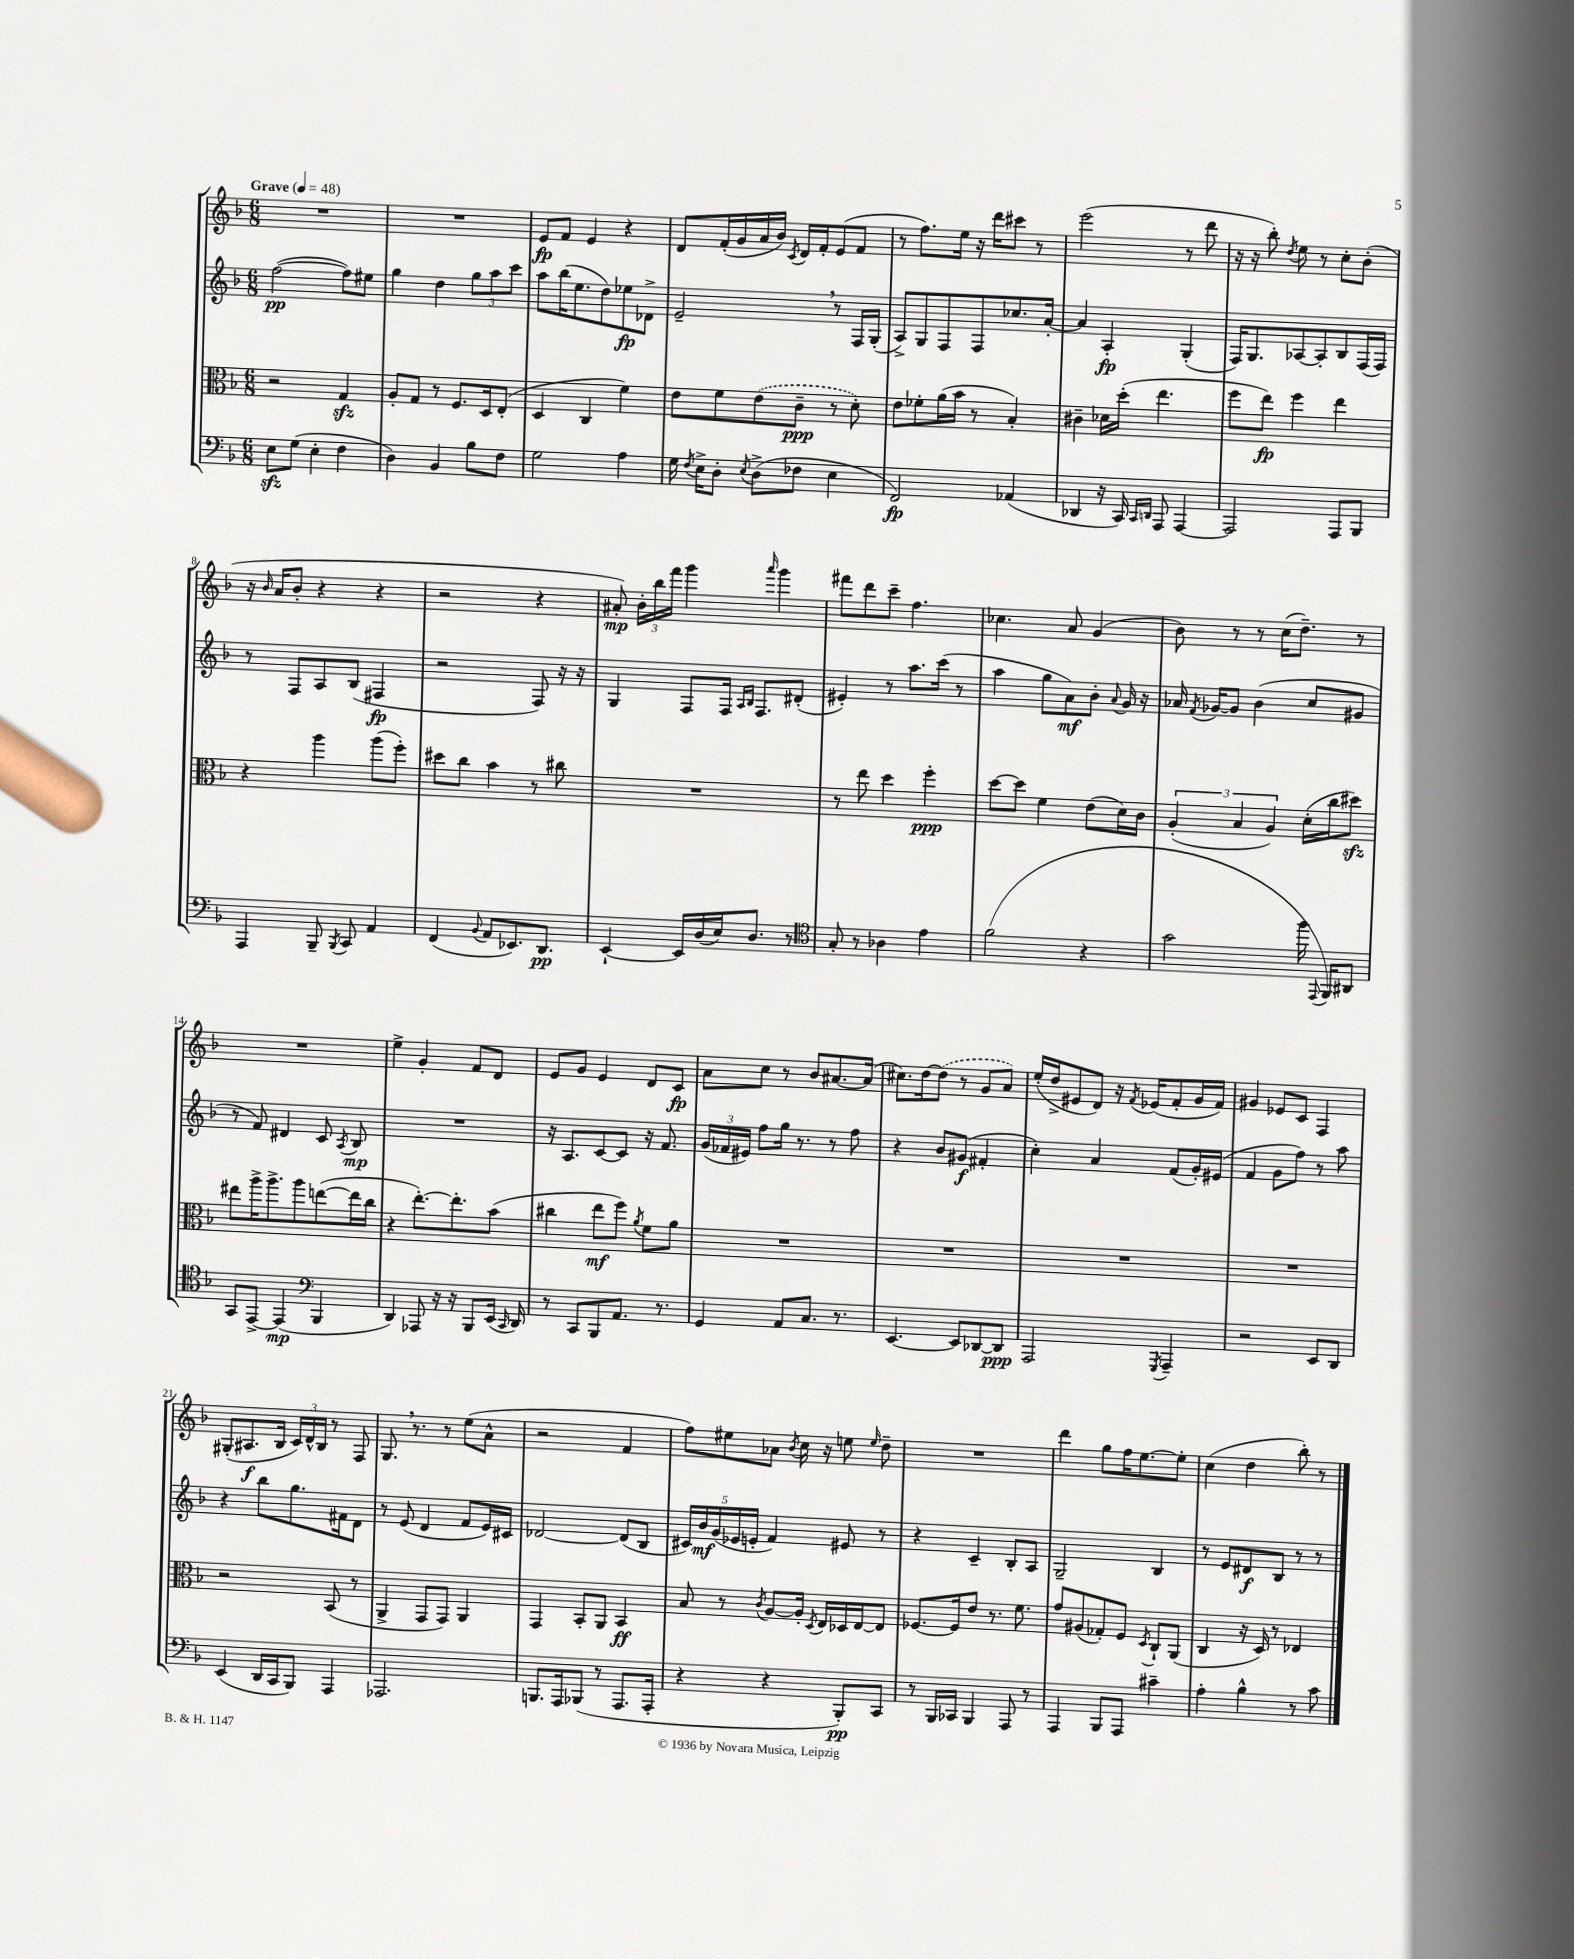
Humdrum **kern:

**kern	**kern	**kern	**kern
*staff4	*staff3	*staff2	*staff1
*clefF4	*clefC3	*clefG2	*clefG2
*k[b-]	*k[b-]	*k[b-]	*k[b-]
*M6/8	*M6/8	*M6/8	*M6/8
*MM48	*MM48	*MM48	*MM48
8E	2r	([2ff	2.r
(8G	.	.	.
4E'	.	.	.
4F	4G	8ff])	.
.	.	8ee#	.
=	=	=	=
4D)	8A'	4gg	2.r
.	8G	.	.
4BB-	8r	4dd	.
.	8.F	.	.
8B-	.	12gg	.
.	16D	.	.
.	.	12aa	.
8F	(8E'	.	.
.	.	12ccc	.
=	=	=	=
2G	4D	8aa	8e
.	.	(16bb-	8f
.	.	8.ee	.
.	4C	.	4e
.	.	8dd)	.
4A	4f)	8ee-	4r
.	.	8d-^	.
=	=	=	=
16G	8e	2e~	8d
8qF	.	.	.
16E^	.	.	.
8D'	8f	.	(16f'
.	.	.	16g
8qE	.	.	.
(8D^	(8e	.	16a
.	.	.	16b-)
.	.	.	8qc
8F-	8c~	.	16d
.	.	.	16f'
4E	8r	8r	(8e
.	8d')	16F	8f
.	.	(16G'	.
=	=	=	=
2FF)	8e	8A^)	8r
.	8f-'	8G	8.ff)
.	(16a	8F	.
.	16b-	.	16ee
.	8r	8F	16r
.	.	.	16ddd
(4AA-	4B-')	8.cc-	8ccc#
.	.	.	8r
.	.	[16a'	.
=	=	=	=
4DD-	4c#~	4a]	(2eee
16r	16d-	4A'	.
16CC)	(16dd'	.	.
16qqCC	.	.	.
16qqDD	.	.	.
8AAA	4.ee	.	.
[4AAA	.	(4G'	8r
.	.	.	8ddd
=	=	=	=
2AAA]	8ff	16F)	16r
.	.	8.G	16r
.	8ee)	.	8bb-')
.	.	.	8qdd
.	4ff	[8A-	8ee
.	.	8A-']	8r
8AAA	4ee	8B-	8cc'
8BBB-	.	(16F	(8b-'
.	.	16F)	.
=	=	=	=
4AAA	4r	8r	16r
.	.	.	16qqb-
.	.	.	16a
.	.	8F	8b-'
8BBB-~	4aa	8A	4r
8qBBB-	.	.	.
8CC	.	(8B-	.
4AA	(8aa	4F#	4r
.	8ff')	.	.
=	=	=	=
(4FF	8dd#	2r	2r
.	8cc	.	.
8qqBB-	.	.	.
8AA	4b-	.	.
8.EE-)	.	.	.
.	8r	8F)	4r
8.DD	.	.	.
.	8cc#	16r	.
.	.	16r	.
=	=	=	=
[4EE`	2.r	4G	8a#')
.	.	.	24b-'
.	.	.	24bb-
.	.	.	24fff
16EE]	.	8F	4ggg
(16D	.	.	.
16E)	.	16F	.
.	.	16qqA	.
.	.	16qqB-	.
8.D	.	8.F	.
.	.	.	16qqaaa
.	.	.	4ggg
8r	.	(8d#'	.
=	=	=	=
*clefC4	*	*	*
8G'	8r	4e#')	8fff#
8r	8ee	.	8ddd
4A-	4dd	8r	8ccc~
.	.	8.aa	4.ff
4e	4ff'	.	.
.	.	(16ccc	.
.	.	8r	.
=	=	=	=
(2f	[8dd	4aa	4.cc-
.	8dd]	.	.
.	4f	8gg	.
.	.	8a)	8a
4r	(8e	8b-'	(4g
.	.	8qqa	.
.	16d)	16g	.
.	16c	16r	.
=	=	=	=
2g	(6A'	16a-	8b-)
.	.	8qf	.
.	.	[16g-	.
.	.	8g-]	8r
.	6B-	.	.
.	.	(4b-	8r
.	6A)	.	.
.	.	.	(16cc
.	.	.	8.dd~)
16ff	(16d'	8cc	.
8qqEE	.	.	.
16FF)	16cc	.	.
8AA#	8dd#)	8g#	8r
=	=	=	=
8GG	8ee#	8r	2.r
[8EE^	16aa^	8f)	.
.	8.aa^	.	.
(4EE]	.	4d#	.
.	8aa	.	.
*clefF4	*	*	*
4BBB-	([8ee	8c	.
.	.	8qA	.
.	16ee]	8B-	.
.	16cc	.	.
=	=	=	=
4DD)	4r	2.r	4ee^
8AAA-	[8.ee')	.	4g'
16r	.	.	.
16r	8.ee']	.	.
8BBB-	.	.	8f
(16EE	(8b-	.	8d
16qqCC	.	.	.
16DD)	.	.	.
=	=	=	=
8r	4cc#	16r	8e
.	.	8.A	.
8CC	.	.	8g
8BBB-	8ee	[8c	4e
8.AA	8ff)	8c]	.
.	8qa	.	.
.	8f	16r	8d
8.r	.	8.f	.
.	8a	.	8c
=	=	=	=
4GG	2.r	(24g	8a
.	.	24f-	.
.	.	24e#)	.
.	.	8ff	8cc
8AA	.	16gg	8r
.	.	8.r	.
8.C	.	.	8b-
.	.	8r	[8.a#
8.r	.	.	.
.	.	8ff	.
.	.	.	(16a#]
=	=	=	=
[4.EE	2.r	4r	8.cc#)
.	.	.	[16dd
.	.	8b-	(8dd]
8EE]	.	(8g#	8r
[8DD-	.	4f#'	8g
8DD-]	.	.	8a)
=	=	=	=
2AAA	2.r	4cc')	(16ee'
.	.	.	16dd^
.	.	.	8e#
.	.	4a	8d)
.	.	.	16r
.	.	.	8qf
.	.	.	(16e-
8qGGG	.	.	.
4AAA~	.	(8f	8f'
.	.	16g')	16g
.	.	(16e#	16f)
=	=	=	=
2r	2.r	4f	4g#
.	.	8g	8e-
.	.	8ff)	8c
8EE	.	8r	4F
8DD	.	8aa	.
=	=	=	=
(4EE	2r	4r	(8G#'
.	.	.	8.A#
16DD	.	8bb-	.
16CC	.	.	16B-
8BBB-)	.	8.gg	24c)
.	.	.	24d^^
.	.	.	24B-
4AAA	(8BB-	.	8r
.	.	16f#	.
.	8r	8d	8F
=	=	=	=
2.AAA-	4AA^	8r	8.G
.	.	(8e	.
.	.	.	8.r
.	8GG	4d	.
.	8GG)	.	8r
.	4AA	8f	(8ee
.	.	16e)	8a^^
.	.	16c#	.
=	=	=	=
8.BBB	4GG	[2d-	2r
16AAA	.	.	.
(8BBB-	8BB-'	.	.
8r	8AA	.	.
8.AAA	4BB-	(8d-]	4f
.	.	8B-	.
16AAA'	.	.	.
=	=	=	=
4r	8B-	20c#)	8ff)
.	.	20b-	.
.	.	(20g	.
.	8r	.	8ee#
.	.	20e-	.
.	.	20e'	.
.	8qc	.	.
4r	[8A	4f)	8a-
.	.	.	8qb-
.	16A']	.	16cc
.	8qD	.	.
.	16E	.	16r
8BBB-')	16D-	8e#	8ee
.	[16E	.	.
.	.	.	16qqee
8CC	8E]	8r	8dd~
=	=	=	=
8r	[8.F-	4r	2.r
16BBB-	.	.	.
16CC-	16F-]	.	.
4BBB-	8e	4c~	.
.	8.r	.	.
8AAA	.	8B-'	.
.	8.f	.	.
8r	.	8A	.
=	=	=	=
4AAA	8g	2G~	4ddd
.	(8A#	.	.
8BBB-	8G-')	.	8gg
8AAA	8F	.	16ff
.	.	.	[8.ee
.	8qD	.	.
4c#~	8C`	4B-	.
.	(8AA	.	8ee']
=	=	=	=
4A'	4C	8r	(4cc
.	.	8e	.
4B-^^	16r	8d#	4dd
.	16D)	.	.
.	8r	8B-	.
8r	4E-	8r	8bb-')
8c	.	8r	8r
==	==	==	==
*-	*-	*-	*-
